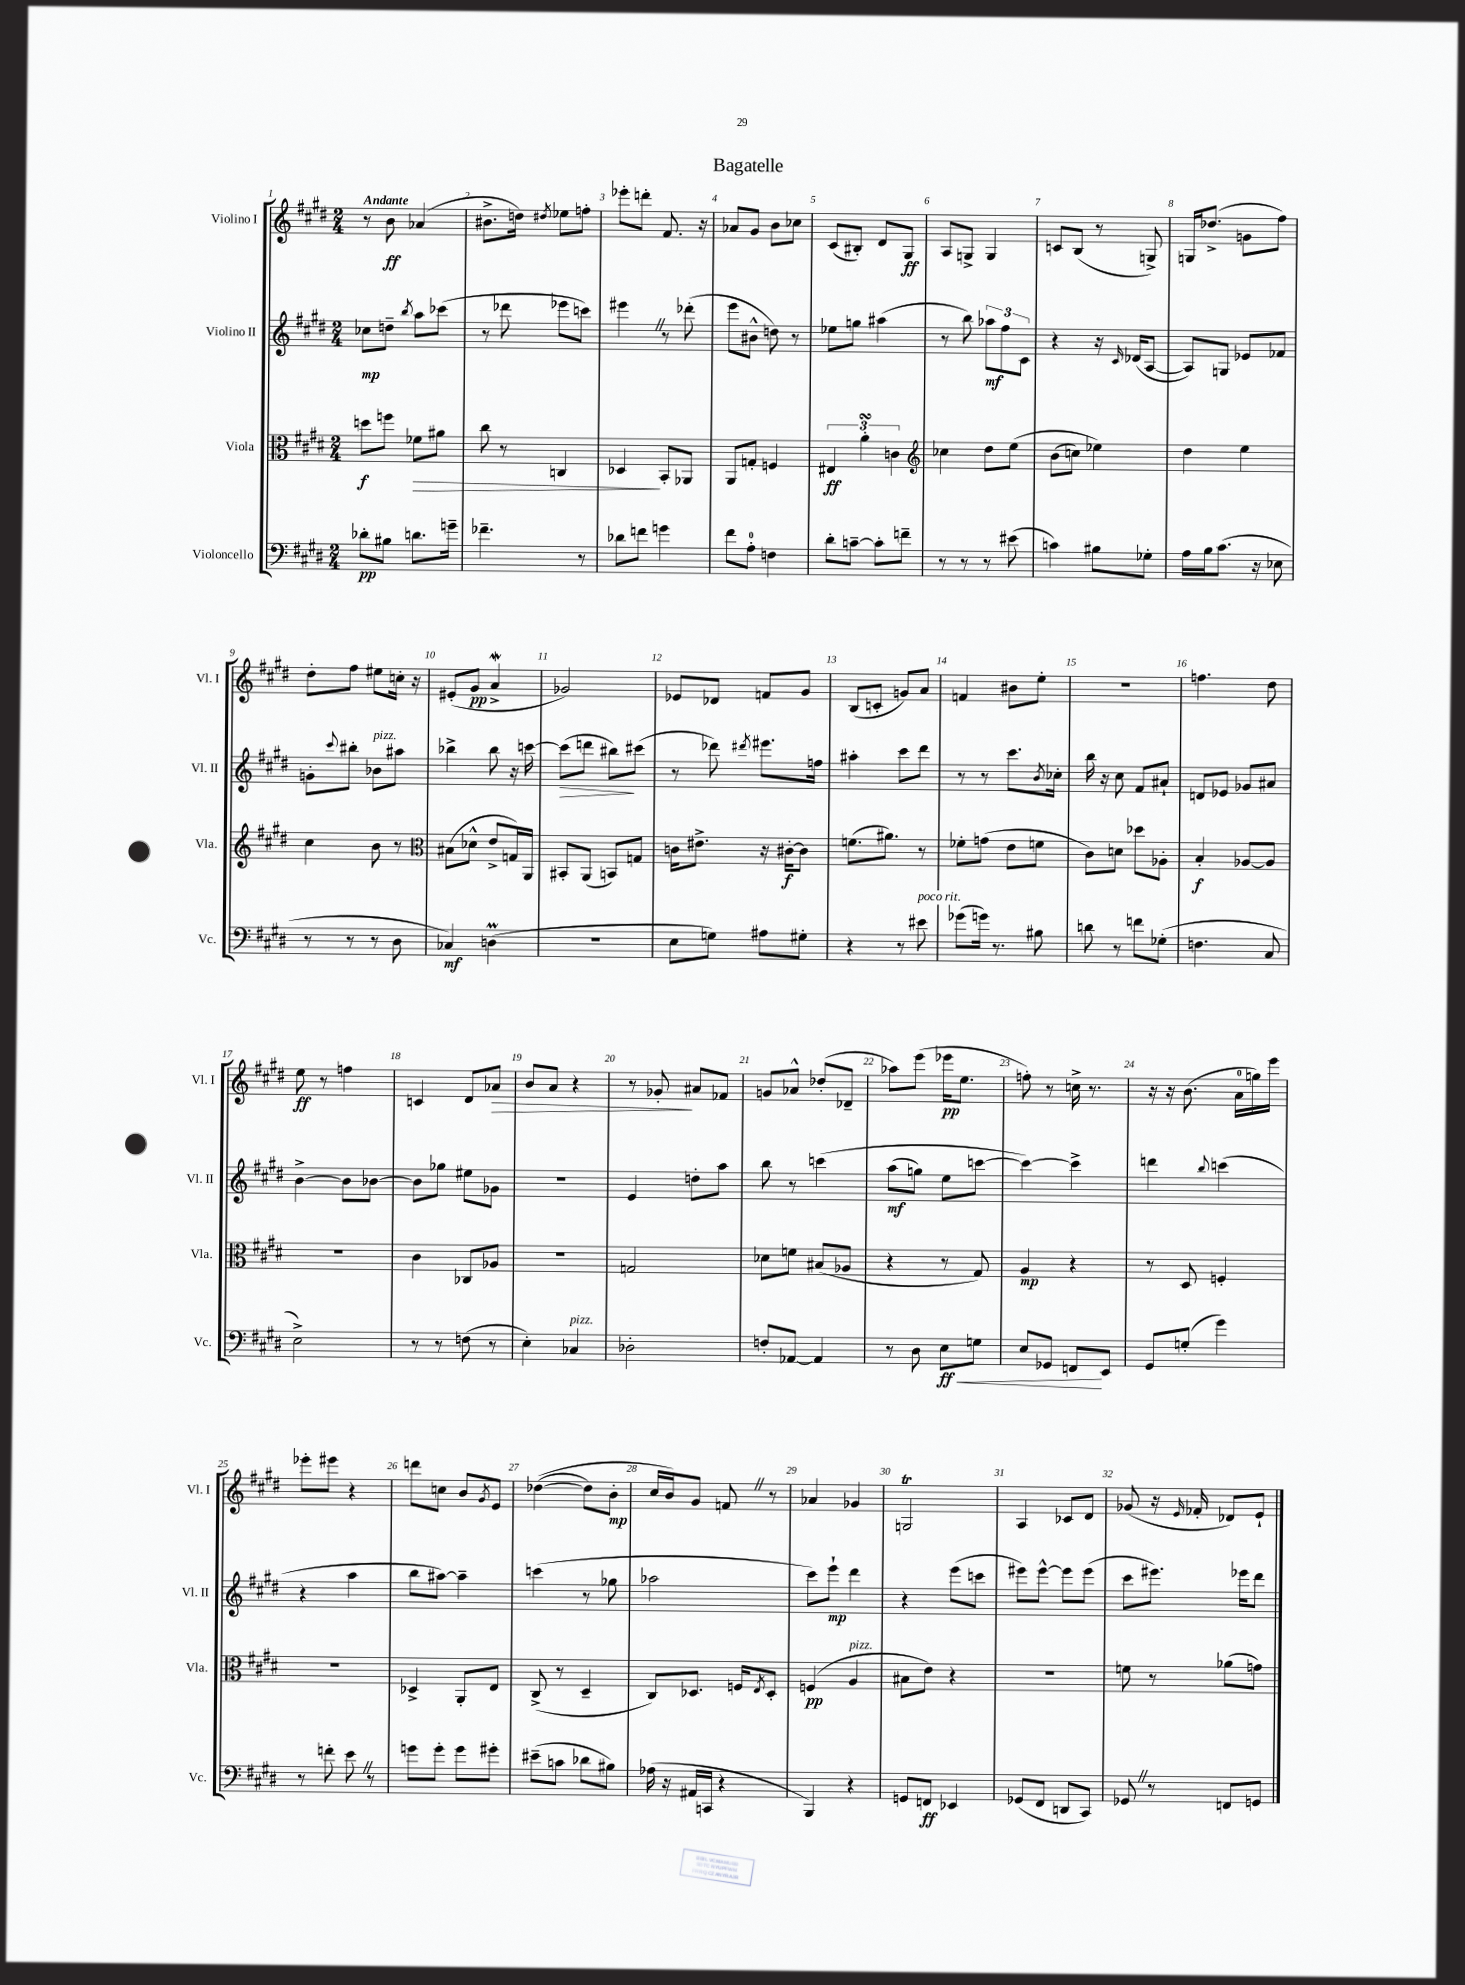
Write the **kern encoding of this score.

**kern	**kern	**kern	**kern
*staff4	*staff3	*staff2	*staff1
*clefF4	*clefC3	*clefG2	*clefG2
*k[f#c#g#d#]	*k[f#c#g#d#]	*k[f#c#g#d#]	*k[f#c#g#d#]
*M2/4	*M2/4	*M2/4	*M2/4
8d-'	8dd	8cc-	8r
8B#	8ff	8dd~	8b
.	.	8qbb	.
8.d	8f-	8aa	(4a-
.	8a#	(8ccc-	.
16g~	.	.	.
=	=	=	=
4.f-~	8cc#	8r	8.b#^
.	8r	8ddd-	.
.	.	.	16dd)
.	.	.	8qdd#
.	4C	8eee-	8ee-
8r	.	8ccc)	8ff'
=	=	=	=
8d-	4D-	4eee#	8eee-'
8f	.	.	8ddd'
4g	8BB'	8r	8.f#
.	8AA-	(8ddd-'	.
.	.	.	16r
=	=	=	=
8f#	8AA	8eee	8a-
8A'	8G'	8b#^^	8g#
4F	4F	8dd)	8b
.	.	8r	8cc-
=	=	=	=
8d#'	6E#	8ee-	(8c#
[8c~	.	8gg	8B#')
.	6a'	.	.
8c']	.	(4aa#	8d#
.	6c	.	.
8f~	.	.	8G#
=	=	=	=
*	*clefG2	*	*
8r	4cc-	8r	8A
8r	.	8bb)	8G^
8r	8dd#	12aa-	4G
.	.	12ff#	.
(8e#	&(8ee	.	.
.	.	12c#	.
=	=	=	=
4c)	(8b	4r	8c
.	8cc)	.	(8B
8B#	4ee-&)	16r	8r
.	.	16qqc#	.
.	.	(16d-	.
8G-'	.	[8A	8G^)
=	=	=	=
16A	4dd#	8A])	16G
16B	.	.	(8.dd-^
(8.c#	.	8G	.
.	4ee	8e-	8g
16r	.	.	.
8E-	.	8f-	8ff#)
=	=	=	=
8r	4cc#	8g'	8dd#'
.	.	8qqccc#	.
8r	.	8bb#'	8ff#
8r	8b	8b-	8ee#
8D#	8r	8aa#	16cc'
.	.	.	16r
=	=	=	=
*	*clefC3	*	*
4C-)	(8B#	4bb-^	(8e#'
.	8d-^^	.	8g#
(4D	8e^	8bb-	4a^
.	16G)	16r	.
.	16AA	[16ccc	.
=	=	=	=
2r	8BB#'	(8ccc]	2g-)
.	(8AA	8ddd	.
.	8BB)	8bb#)	.
.	8G	(8ccc#	.
=	=	=	=
8E	16c	8r	8e-
.	8.e#^	.	.
8G)	.	8ddd-)	8d-
.	.	8qddd#	.
8A#	16r	8.eee#	8f
.	[16c#'	.	.
8G#'	8c#]	.	8g#
.	.	16ff	.
=	=	=	=
4r	(8.f	4aa#'	(8B
.	.	.	8c'
.	8.a#)	.	.
8r	.	8ccc#	8g)
8e#	8r	8ddd#	8a
=	=	=	=
(8g-	8f-'	8r	4f
16g)	(8g	8r	.
8.r	.	.	.
.	8e	8.ccc#	8b#
8B#	8f	.	8ee'
.	.	8qb	.
.	.	16cc-'	.
=	=	=	=
8d	8c#)	16bb	2r
.	.	16r	.
8r	8d	8cc#	.
8f	8dd-	8f#	.
(8G-'	8A-'	8a#`	.
=	=	=	=
4.F	4B'	8d	4.ff
.	.	8e-	.
.	[8A-	8g-	.
8C#	8A-]	8a#	8dd#
=	=	=	=
2E^)	2r	[4b^	8ee
.	.	.	8r
.	.	8b]	4ff
.	.	[8b-	.
=	=	=	=
8r	4c#	8b-]	4c
8r	.	8gg-	.
(8F	8C-	8ee#	8d#
8r	8A-	8g-	8a-
=	=	=	=
4E')	2r	2r	8b
.	.	.	8a
4C-	.	.	4r
=	=	=	=
2D-'	2G	4e	8r
.	.	.	8g-'
.	.	8dd'	8a#
.	.	8aa	8f-
=	=	=	=
8F'	8d-	8bb	8g
[8AA-	8f	8r	8a-^^
4AA-]	(8B#	&(4ccc	(8dd-'
.	8A-	.	8d-~
=	=	=	=
8r	4r	(8aa	8aa-)
8D#	.	8gg)	(8eee
8E	8r	8ee	16eee-
.	.	.	8.ee
8G	8G#)	[8ccc	.
=	=	=	=
8E	4A	4ccc_&)	8ff')
8GG-	.	.	8r
8FF	4r	4ccc^]	16cc^
.	.	.	8.r
8EE	.	.	.
=	=	=	=
8GG#	8r	4ddd	16r
.	.	.	16r
(8G'	8D#	.	(8.b
.	.	8qqbb	.
4g#)	4F'	(4ccc	.
.	.	.	16a
.	.	.	16gg)
.	.	.	16eee
=	=	=	=
8r	2r	4r	8eee-'
8f'	.	.	8eee#
8e	.	4aa	4r
8r	.	.	.
=	=	=	=
8g	4D-^	8bb	8ddd
8g'	.	[8aa#)	8cc
8g	8AA'	4aa#~]	8b
.	.	.	8qg#
8g#'	8E	.	8e
=	=	=	=
(8e#~	(8C#^	(4ccc	&(([4dd-
8c	8r	.	.
8d-	4D#~	8r	8dd-])
8B#)	.	8gg-	8b'
=	=	=	=
(16A-	8C#)	2aa-	16cc#
16r	.	.	16b&)
16AA#	8.D-	.	8g#
16CC	.	.	.
4r	.	.	8f
.	16F	.	.
.	8qE	.	.
.	8D-'	.	8r
=	=	=	=
4BBB)	(4F	8ccc#)	4a-
.	.	8eee`	.
4r	4A	4ddd#	4g-
=	=	=	=
8GG	8B#	4r	2G
8FF	8e)	.	.
4EE-	4r	(8eee	.
.	.	8ccc	.
=	=	=	=
(8GG-	2r	8eee#)	4A
8FF#	.	[8eee#^^	.
8DD	.	8eee#]	8c-
8CC#)	.	(8eee#	8d#
=	=	=	=
8GG-	8f	8ccc#	(8g-
8r	8r	8.eee#)	16r
.	.	.	16qqe
.	.	.	16f-'
8FF	(8a-	.	8d-)
.	.	16eee-	.
8GG	8g)	8ddd#	8e`
==	==	==	==
*-	*-	*-	*-
